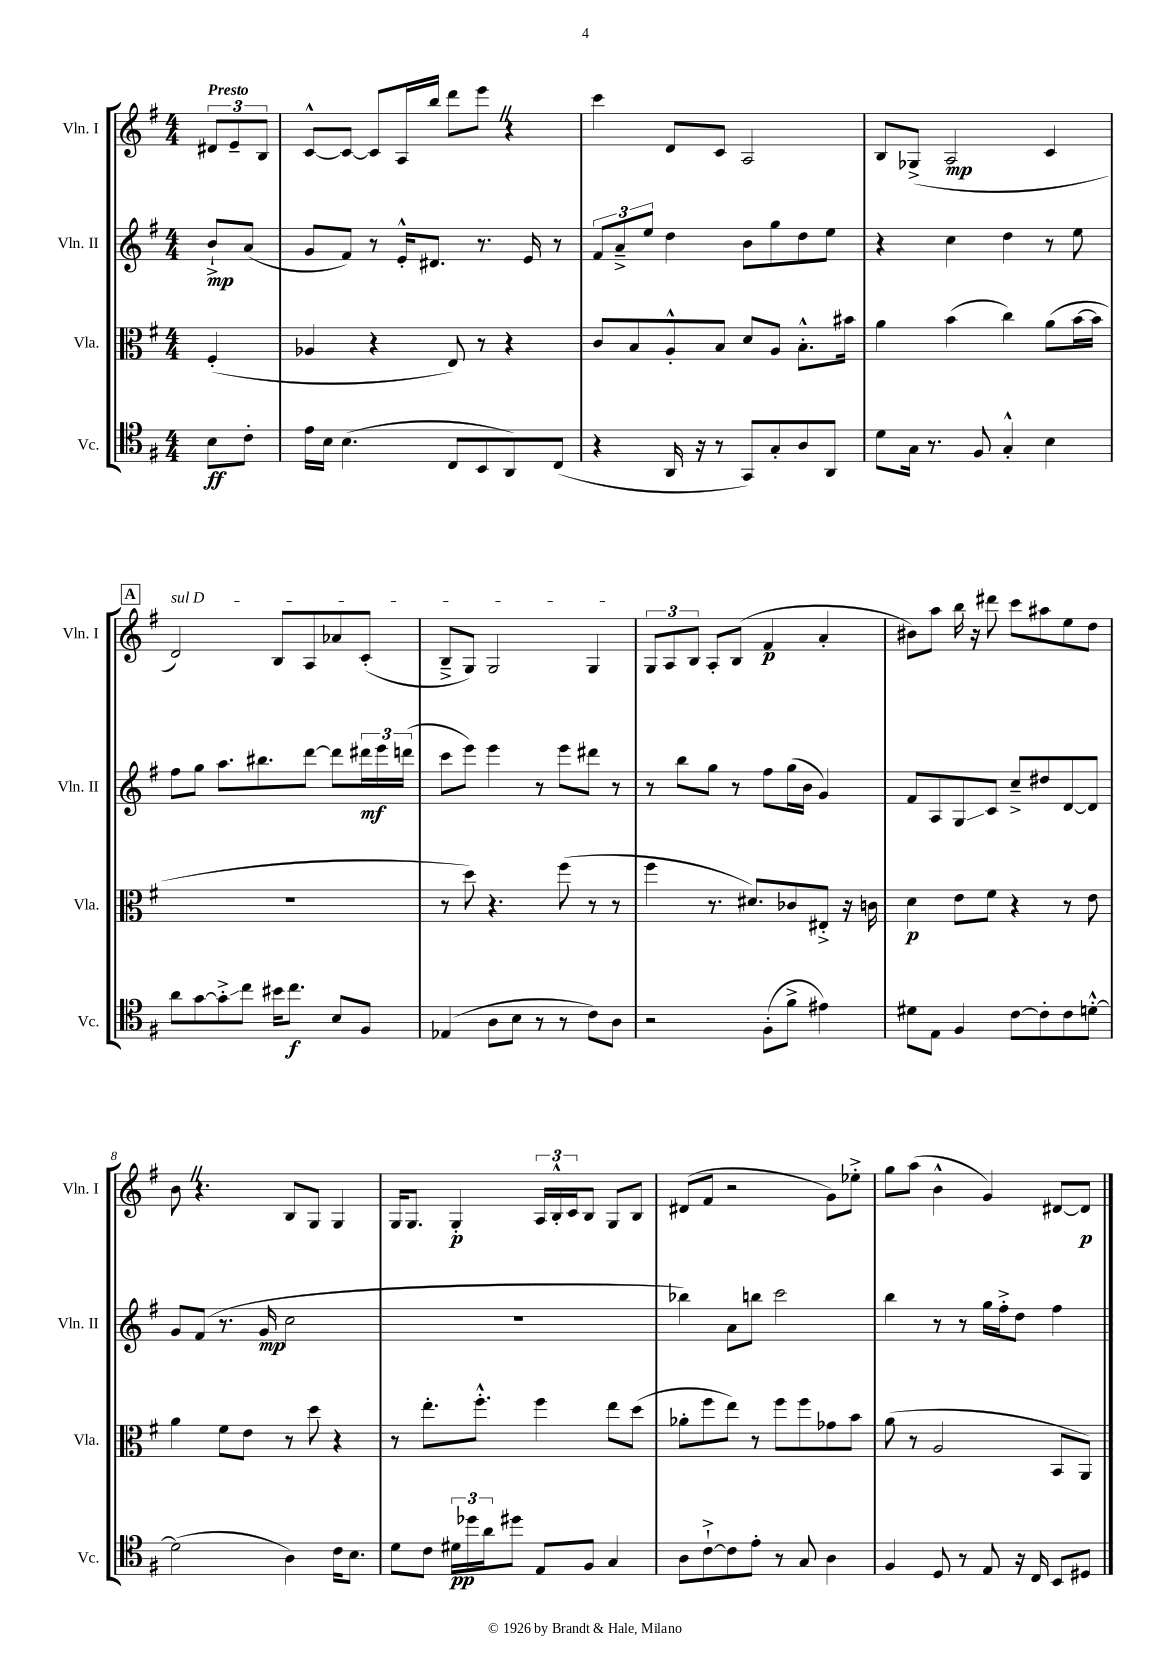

**kern	**kern	**kern	**kern
*staff4	*staff3	*staff2	*staff1
*clefC4	*clefC3	*clefG2	*clefG2
*k[f#]	*k[f#]	*k[f#]	*k[f#]
*M4/4	*M4/4	*M4/4	*M4/4
8B	(4F#'	8b`^	12d#
.	.	.	12e~
8c'	.	(8a	.
.	.	.	12B
=	=	=	=
16e	4A-	8g	[8c^^
16B	.	.	.
(4.B	.	8f#)	8c_
.	4r	8r	8c]
.	.	16e'^^	16A
.	.	8.d#	16bb
8C	8E)	.	8ddd
8BB	8r	8.r	8eee
8AA)	4r	.	4r
.	.	16e	.
(8C	.	8r	.
=	=	=	=
4r	8c	12f#	4ccc
.	.	12a~^	.
.	8B	.	.
.	.	12ee	.
16AA	8A'^^	4dd	8d
16r	.	.	.
8r	8B	.	8c
8GG)	8d	8b	2A
8G'	8A	8gg	.
8A	8.B'^^	8dd	.
8AA	.	8ee	.
.	16b#	.	.
=	=	=	=
8d	4a	4r	8B
16G	.	.	(8G-^
8.r	.	.	.
.	(4b	4cc	2A
8F#	.	.	.
4G'^^	4cc)	4dd	.
4B	(8a	8r	4c
.	[16b	8ee	.
.	16b]	.	.
=	=	=	=
8a	1r	8ff#	2d)
[8g	.	8gg	.
8g'^]	.	8.aa	.
8cc	.	.	.
.	.	8.bb#	.
16b#	.	.	8B
8.cc	.	.	.
.	.	[8ddd	8A
8B	.	8ddd]	8a-
8F#	.	24ddd#	(8c'
.	.	24eee	.
.	.	(24ddd	.
=	=	=	=
(4E-	8r	8ccc	8B~^
.	8dd)	8eee)	8G)
8A	4.r	4eee	2G
8B	.	.	.
8r	.	8r	.
8r	(8ff#	8eee	.
8c)	8r	8ddd#	4G
8A	8r	8r	.
=	=	=	=
2r	4ff#	8r	12G
.	.	.	12A
.	.	8bb	.
.	.	.	12B
.	8.r	8gg	8A'
.	.	8r	(8B
.	8.d#)	.	.
(8F#'	.	8ff#	4f#
8f#^	8c-	(16gg	.
.	.	16b	.
4e#)	8E#'^	4g)	4a'
.	16r	.	.
.	16c	.	.
=	=	=	=
8d#	4d	8f#	8b#)
8E	.	8A	8aa
4F#	8e	8G	16bb
.	.	.	16r
.	8f#	8c	8ddd#
[8c	4r	8cc~^	8ccc
8c']	.	8dd#	8aa#
8c	8r	[8d	8ee
[8d'^^	8e	8d]	8dd
=	=	=	=
(2d]	4a	8g	8b
.	.	(8f#	4.r
.	8f#	8.r	.
.	8e	.	.
.	.	16g	.
4A)	8r	2cc	8B
.	8dd	.	8G
16c	4r	.	4G
8.B	.	.	.
=	=	=	=
8d	8r	1r	16G
.	.	.	8.G
8c	8.ee'	.	.
24d#	.	.	4G'
24dd-	.	.	.
.	8.ff#'^^	.	.
24a	.	.	.
8dd#	.	.	.
8E	4ff#	.	24A
.	.	.	24B'^^
.	.	.	24c
8F#	.	.	8B
4G	8ee	.	8G
.	(8dd	.	8B
=	=	=	=
8A	8a-'	4bb-)	(8d#
[8c`^	8ff#	.	8f#
8c]	8ee)	8a	2r
8e'	8r	8bb	.
8r	8ff#	2ccc	.
8G	8ff#	.	.
4A	8g-	.	8g)
.	8b	.	8ee-'^
=	=	=	=
4F#	(8a	4bb	8gg
.	8r	.	(8aa
8D	2A	8r	4b^^
8r	.	8r	.
8E	.	16gg	4g)
.	.	16ff#'^	.
16r	.	8dd	.
16C	.	.	.
8BB	8BB	4ff#	[8d#
8D#	8AA)	.	8d#]
==	==	==	==
*-	*-	*-	*-
